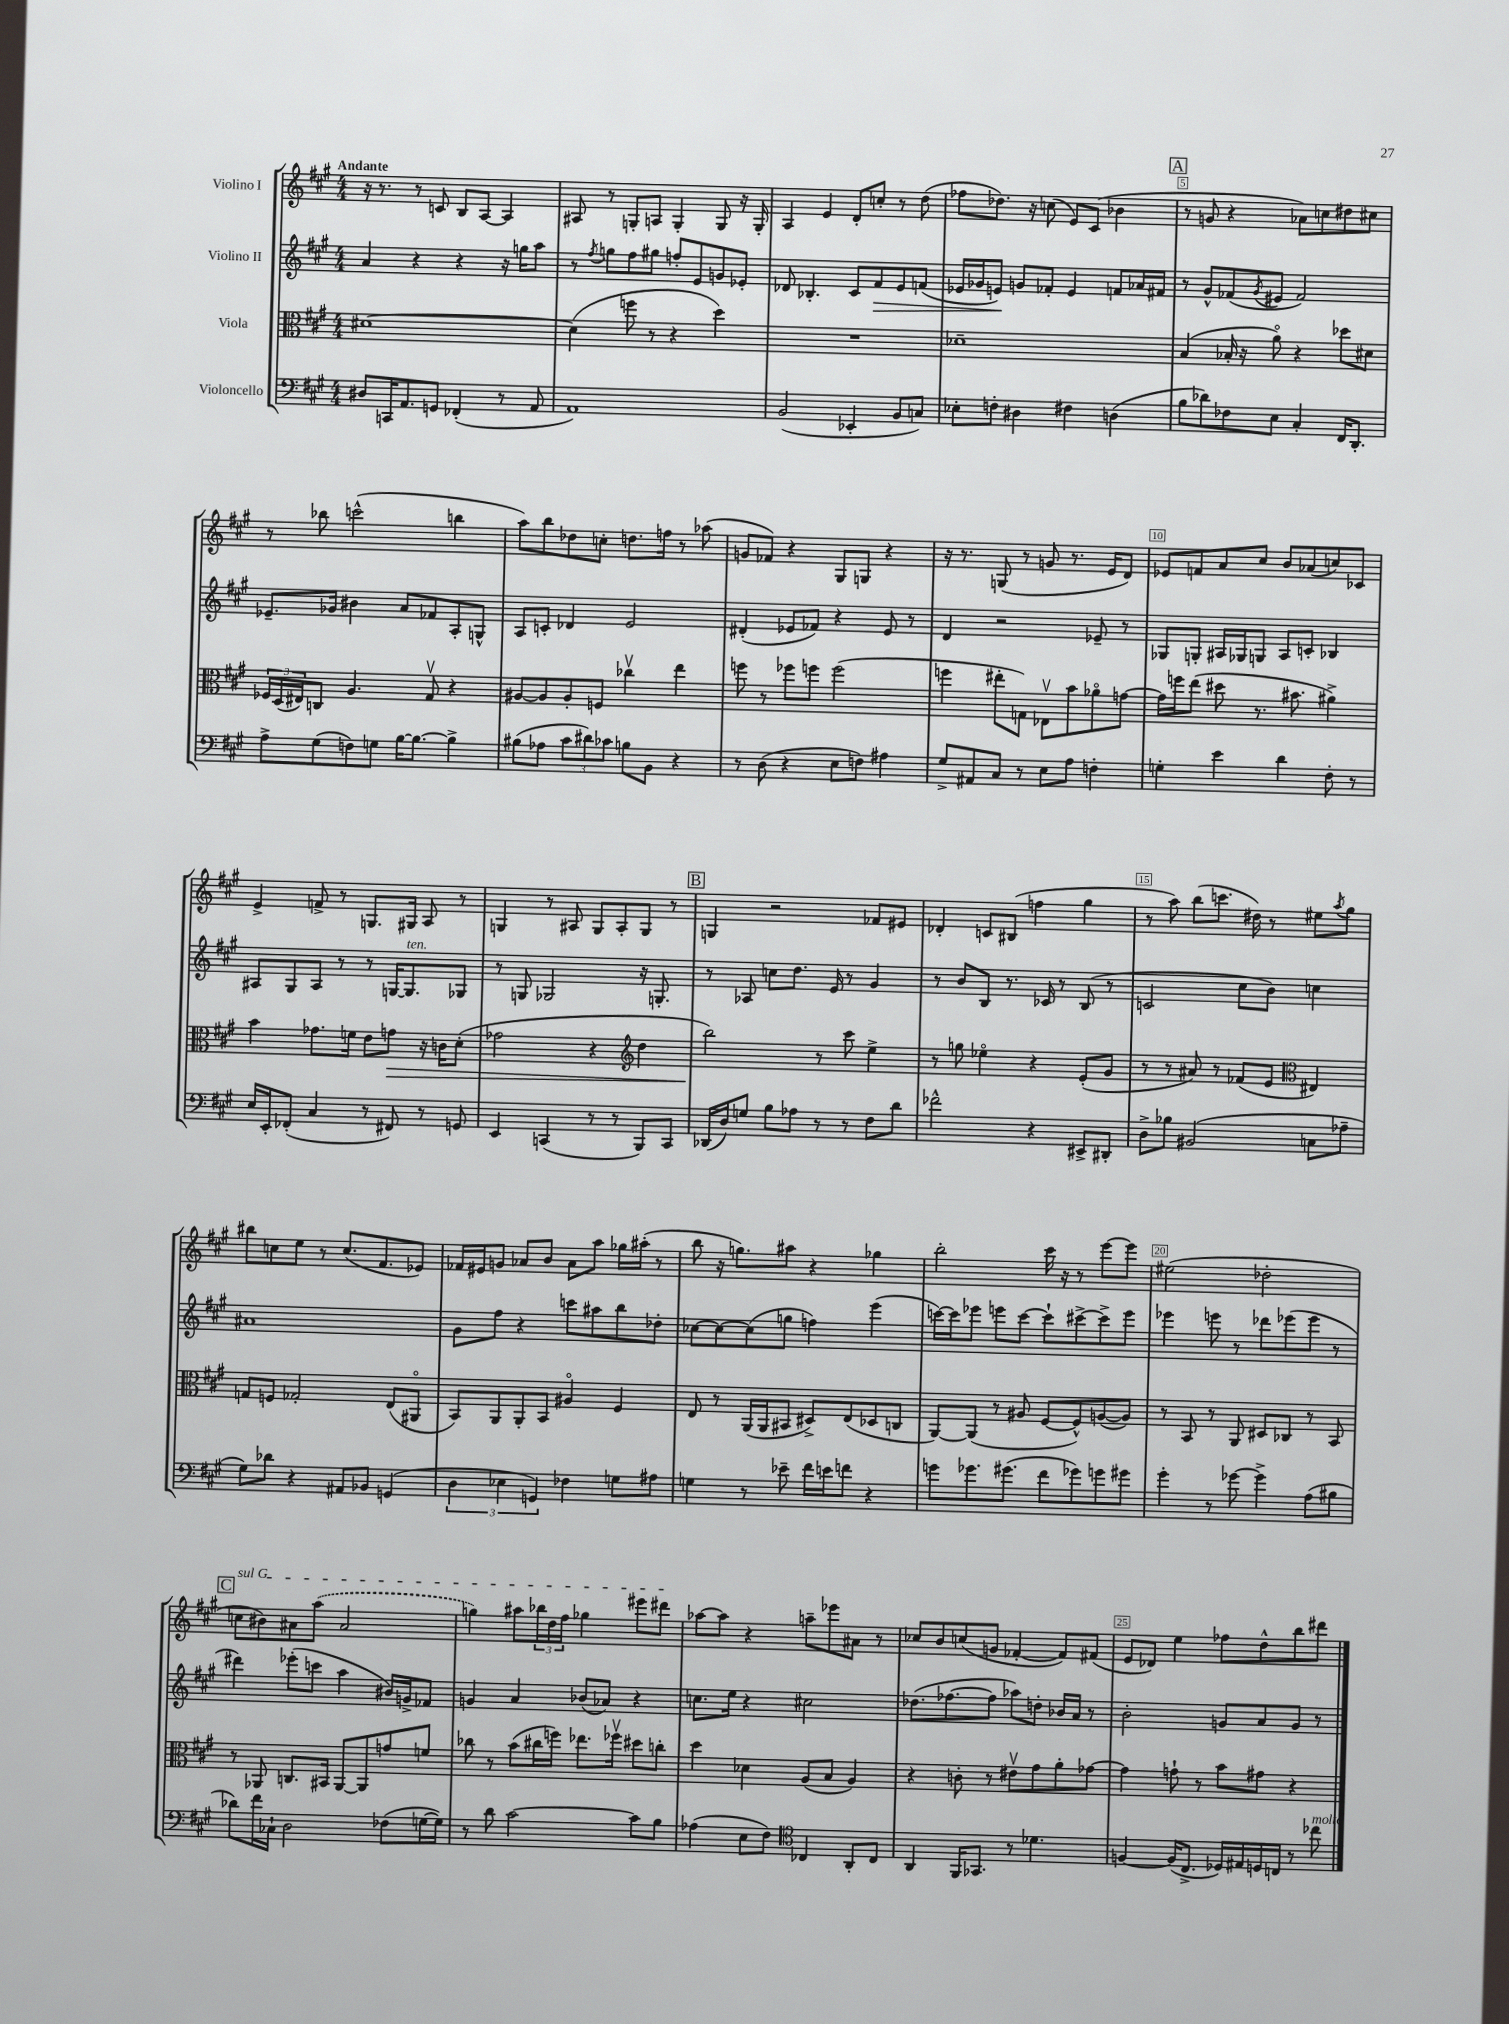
<<
\new StaffGroup <<
\new Staff = "s0" \with { instrumentName = "Violino I" } {
    \clef treble \key a \major \numericTimeSignature \time 4/4 \tempo "Andante"
    r16 r8. r8 c'8 b8 a8~ a4 |
    ais8 r8 g8-. a8 g4-. g8 r16 g16-. |
    a4 e'4 d'8-. c''8-. r8 d''8( |
    fes''8 des''8.) r16 c''8( e'8) cis'8( bes'4 |
    \mark \markup { \box "A" } r8 g'8 r4 aes'8) c''8 dis''8 cis''8 |
    r8 bes''8 c'''2-^( b''4 |
    a''8) b''8 des''8 c''8-. d''8. f''16 r8 aes''8( |
    g'8 fes'8) r4 gis8 g8 r4 |
    r16 r8. g8( r8 g'8 r8. e'16 d'8) |
    ees'8 f'8 a'8 cis''8 b'8 aes'8( c''8) ces'8 |
    e'4-> f'8-> r8 g8. gis16 a8 r8 |
    g4 r8 ais8 g8 ais8-. g8 r8 |
    \mark \markup { \box "B" } g4 r2 fes'8 eis'8 |
    des'4-. c'8 bis8( f''4 gis''4 |
    r8 a''8) b''8( c'''8. dis''16) r8 eis''8 \acciaccatura { a''8 } gis''8 |
    bis''8 c''8 e''8 r8 c''8.( fis'8. ees'8) |
    fes'16 eis'16 g'8 aes'8 b'8 aes'8 a''8 ges''16 ais''16-.( r8 |
    b''8 r16 g''8.) ais''8 r4 ges''4 |
    b''2-. cis'''16 r16 r8 e'''8~ e'''8 |
    eis''2( des''2-. |
    \mark \markup { \box "C" } \once \override TextSpanner.bound-details.left.text = \markup { \italic "sul G" } c''8\startTextSpan bis'8) ais'8 \once \slurDashed a''8( ais'2 |
    g''4) ais''8 \tuplet 3/2 { bes''16 d''16 fis''16 } ges''4 eis'''8 dis'''8\stopTextSpan |
    aes''8~ aes''8 r4 a''8-- ees'''8 ais'8 r8 |
    ces''8 b'8 c''8( g'8 fes'4~-. fes'8) fis'8( |
    e'8 des'8) e''4 fes''8 d''8-^ b''8 dis'''8 \bar "|." |
}
\new Staff = "s1" \with { instrumentName = "Violino II" } {
    \clef treble \key a \major \numericTimeSignature \time 4/4
    a'4 r4 r4 r16 g''16 a''8 |
    r8 \acciaccatura { fis''8 } g''8 fis''8 gis''8 f''8-. e'8 g'8 ees'8-. |
    des'8 bes4.-. cis'8 fis'8\> e'8 f'8( |
    ees'16 ges'16 e'8\!) g'8 fes'8-. e'4 f'8 aes'16 fis'16 |
    \mark \markup { \box "A" } r8 gis'8-^ fes'8( \acciaccatura { gis'8 } eis'8 fes'2) |
    ees'8.-- ges'16 bis'4 a'8 fes'8 a8-. g8-^ |
    a8 c'8-. des'4 e'2 |
    dis'4-.( ees'8 fes'8) r4 ees'8 r8 |
    d'4 r2 ees'8-- r8 |
    ges8 g8-. ais16 ges16 g8 ais8 c'8-. bes4 |
    ais8 gis8 ais8 r8 r8 g16~ g8.^\markup { \italic "ten." } ges8 |
    r8 g8 ges2 r16 g8.-. |
    \mark \markup { \box "B" } r8 aes8 c''8 d''8. e'16 r8 gis'4 |
    r8 b'8 b8 r8. ces'16 r8 b8( r8 |
    c'2 cis''8 b'8) c''4 |
    ais'1 |
    gis'8 fis''8 r4 c'''8 ais''8 b''8 des''8-. |
    ces''8~ ces''8~ ces''8( g''8 f''4) e'''4( |
    c'''16~) c'''16 ees'''8 e'''8 c'''8~ c'''8-! cis'''8~-> cis'''8-> e'''8 |
    ees'''4 e'''8 r8 des'''8 ees'''8( ees'''8 r8 |
    \mark \markup { \box "C" } dis'''4) ees'''8-.( c'''8 a''4 bis'16) g'16-> fes'8 |
    g'4 a'4 bes'8( aes'8) r4 |
    c''8. e''16 r4 cis''2 |
    des''8.( fes''8.~ fes''8 aes''8) d''8-. bes'16 a'16 r8 |
    b'2-. g'8 a'8 g'8 r8 \bar "|." |
}
\new Staff = "s2" \with { instrumentName = "Viola" } {
    \clef alto \key a \major \numericTimeSignature \time 4/4
    dis'1~ |
    dis'4( f''8 r8 r4 d''4) |
    R1 |
    des'1-- |
    \mark \markup { \box "A" } b4( bes16-. r16 a'8\flageolet) r4 des''8 dis'8 |
    \tuplet 3/2 { fes16 d16( eis16) } c8 a4. gis8\upbow r4 |
    ais8~ ais8 ais8-. f8 ces''4\upbow e''4 |
    f''8 r8 fes''8 f''8 f''2( |
    f''4 eis''8-. g8) ees8\upbow b'8 aes'8\flageolet g'8~ |
    g'16 f''16 e''8( dis''8 r8. bis'8. ais'4->) |
    b'4 ges'8. f'16 e'8 g'8\> r16 c'16 d'8-.( |
    ges'2 r4 \clef treble d''4 |
    \mark \markup { \box "B" } b''2\!) r8 cis'''8 e''4-> |
    r8 g''8 ees''4\flageolet r4 e'8-.( gis'8 |
    r8 r8 ais'8) r8 fes'8( e'8 \clef alto eis4) |
    g8 f8 ges2-. e8( ais,8\flageolet |
    b,8) a,8 a,8-. b,8 ais4\flageolet fis4 |
    e8 r8 a,16( a,16 bis,8 dis8->) e8( des8 c8 |
    a,8~) a,8( r8 ais8 fis8~ fis8-^) a8~( a8) |
    r8 b,8 r8 a,8 dis8 ces8 r8 b,8 |
    \mark \markup { \box "C" } r8 aes,8 c8. bis,16 aes,8~ aes,8 g'8 f'8 |
    ces''8 r8 b'8( cis''16 f''16) ees''8. fes''16\upbow dis''8 c''8-. |
    d''4 des'4 a8( b8 a4) |
    r4 c'8-. r8 eis'8\upbow gis'8 a'8-. ges'8~ |
    ges'4 g'8-! r8 b'8 gis'8 r4 \bar "|." |
}
\new Staff = "s3" \with { instrumentName = "Violoncello" } {
    \clef bass \key a \major \numericTimeSignature \time 4/4
    dis8 c,16 a,8. g,8 fes,4-.( r8 a,8 |
    a,1) |
    b,2( ees,4-. b,8 c8) |
    ees8-. f8-. dis4 fis4 d4( |
    \mark \markup { \box "A" } b8 des'8) fes8 e8 cis4-. fis,16 d,8.-. |
    a8-> gis8( f8) g8 b16~ b8.~ b4-> |
    bis8( aes8 \tuplet 3/2 { cis'8 dis'8) ces'8 } b8 b,8 r4 |
    r8 d8( r4 e8 f8) ais4 |
    gis8-> ais,8 cis8 r8 e8 a8 f4-. |
    g4-. e'4 d'4 fis8-. r8 |
    e16 e,16-. fes,8-.( cis4 r8 fis,8) r8 g,8 |
    e,4 c,4( r8 r8 b,,8) c,8 |
    \mark \markup { \box "B" } des,16( d16) g8 b8 aes8 r8 r8 fis8 d'8 |
    fes'2-^ r4 eis,8-> dis,8-. |
    d8-> bes8 bis,2( c8 aes8-- |
    gis8) des'8 r4 ais,8 bes,8 g,4( |
    \tuplet 3/2 { d4 ees4 g,4) } fes4 g8 ais8 |
    g4 r8 ees'8-- fis'16 e'16 f'8 r4 |
    g'8 ges'8. gis'8.( fis'8 ges'8) g'8 gis'8 |
    gis'4-. r8 ges'8~ ges'4-> a8( bis8 |
    \mark \markup { \box "C" } des'8) fis'16 ces16-! d2 fes8( g16~ g16) |
    r8 d'8 cis'2~ cis'8 b8 |
    aes4( e8 fis8) \clef tenor ces4 a,8-. ces8 |
    a,4 fis,16 ges,8. r8 des'4. |
    f4~ f16( cis8.-> des16) eis16 d16 c16 r8 ces''8^\markup { \italic "molto" } \bar "|." |
}
>>
>>
\layout { \context { \Score \override BarNumber.break-visibility = ##(#f #t #t) barNumberVisibility = #(every-nth-bar-number-visible 5) \override BarNumber.stencil = #(make-stencil-boxer 0.1 0.3 ly:text-interface::print) } }
